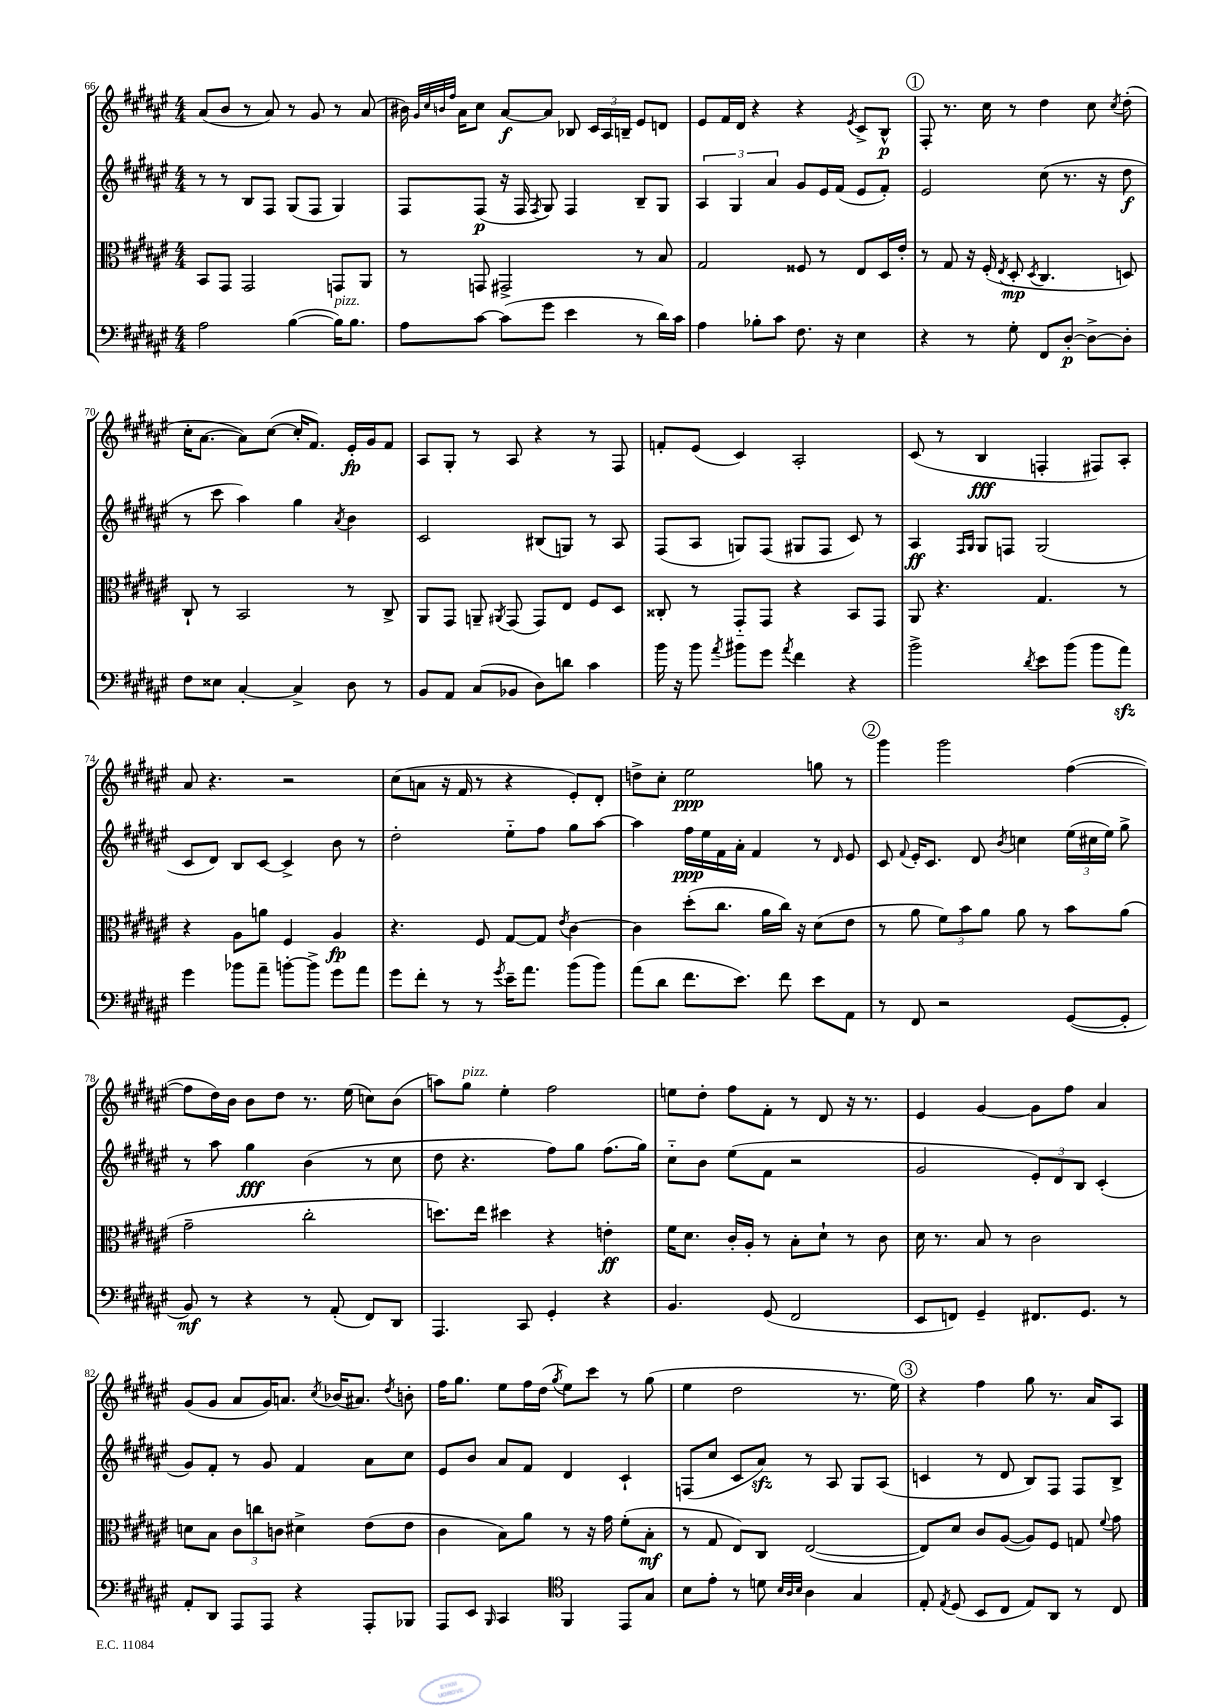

**kern	**kern	**kern	**kern
*staff4	*staff3	*staff2	*staff1
*clefF4	*clefC3	*clefG2	*clefG2
*k[f#c#g#d#a#e#]	*k[f#c#g#d#a#e#]	*k[f#c#g#d#a#e#]	*k[f#c#g#d#a#e#]
*M4/4	*M4/4	*M4/4	*M4/4
2A#	8BB	8r	(8a#
.	8GG#	8r	8b
.	2GG#	8B	8r
.	.	8F#	8a#)
([4B	.	(8G#	8r
.	.	8F#	8g#
16B])	8GG	4G#)	8r
8.B	.	.	.
.	8AA#	.	(8a#
=	=	=	=
8A#	8r	8F#	16b#)
.	.	.	32qqg#
.	.	.	32qqcc#
.	.	.	32qqb
.	.	.	32qqff#
.	.	.	16a#
[8c#	8GG	(8F#	8cc#
(8c#]	2GG#^	16r	[8a#
.	.	16F#	.
.	.	8qF#	.
8g#	.	8G#)	8a#]
4e#	.	4F#	8B-
.	.	.	24c#
.	.	.	24A#
.	.	.	24B~
8r	8r	8B~	8e#
16d#)	8B	8G#	8d
16c#	.	.	.
=	=	=	=
4A#	2G#	6A#	8e#
.	.	.	16f#
.	.	6G#	.
.	.	.	16d#
8B-'	.	.	4r
.	.	6a#	.
8c#	.	.	.
8.F#	8F##	8g#	4r
.	8r	16e#	.
16r	.	(16f#	.
.	.	.	8qe#
4E#	8E#	8e#	8c#^
.	16D#	8f#')	8B^^
.	16e#'	.	.
=	=	=	=
4r	8r	2e#	8F#'
.	8G#	.	8.r
8r	16r	.	.
.	(16F#'	.	16cc#
.	8qE#	.	.
8G#'	8D#'	.	8r
.	8qD#	.	.
8FF#	4.C#	(8cc#	4dd#
[8D#'	.	8.r	.
8D#^_	.	.	8cc#
.	.	16r	.
.	.	.	8qcc#
8D#']	8D)	8dd#	(8dd#'
=	=	=	=
8F#	8C#`	8r	16cc#'
.	.	.	[8.a#
8E##	8r	8ccc#	.
[4C#'	2BB	4aa#)	8a#])
.	.	.	([8cc#
4C#^]	.	4gg#	16cc#']
.	.	.	8.f#)
.	.	8qa#	.
8D#	8r	4b	16e#'
.	.	.	16g#
8r	8C#^	.	8f#
=	=	=	=
8BB	8AA#	2c#	8A#
8AA#	8GG#	.	8G#'
(8C#	8AA~	.	8r
.	8qAA#	.	.
8BB-	(8GG#	.	8A#
8D#)	8GG#)	(8B#	4r
8d	8E#	8G)	.
4c#	8F#	8r	8r
.	8D#	8A#	8F#
=	=	=	=
16b	8C##'	(8F#	8f'
16r	.	.	.
8b	8r	8A#	(8e#
8qa#	.	.	.
8b#	8GG#'~	8G)	4c#)
8g#	8GG#	(8F#	.
8qa#	.	.	.
4f#	4r	8G#	2A#'
.	.	8F#	.
4r	8BB	8c#)	.
.	8GG#	8r	.
=	=	=	=
2b^	8AA#	4A#	(8c#
.	4.r	.	8r
.	.	16qqF#	.
.	.	16qqG#	.
.	.	8G#	4B
.	.	8F	.
8qd#	.	.	.
8e#	4.G#	(2G#	4F'
(8b	.	.	.
8b	.	.	8F#)
8a#)	8r	.	8A#'
=	=	=	=
4g#	4r	8c#	8a#
.	.	8d#)	4.r
8b-	8A#	8B	.
8a#~	8a	[8c#	.
[8b'	4F#	4c#^]	2r
8b^]	.	.	.
8g#	4A#	8b	.
8a#	.	8r	.
=	=	=	=
8g#	4.r	2dd#'	(8cc#
8f#'	.	.	8a
8r	.	.	16r
.	.	.	16f#
8r	8F#	.	8r
8qg#	.	.	.
16e#~	[8G#	8ee#'~	4r
8.a#	.	.	.
.	8G#]	8ff#	.
.	8qe#	.	.
(8b	[4c#	8gg#	8e#')
8b)	.	[8aa#	8d#'
=	=	=	=
(8a#	4c#]	4aa#]	8dd^
8d#	.	.	8cc#'
8.f#	(8dd#'	16ff#	2ee#
.	.	16ee#	.
.	8.cc#	16f#	.
8.e#)	.	16a#'	.
.	.	4f#	.
.	16a#	.	.
8f#	16cc#)	.	.
.	16r	.	.
8e#	(8d#	8r	8gg
.	.	16qqd#	.
8AA#	8e#	8e#	8r
=	=	=	=
8r	8r	8c#	4ggg#
.	.	8qqf#	.
8FF#	8a#	16e#'	.
.	.	8.c#	.
2r	12f#)	.	2ggg#
.	12b	.	.
.	.	8d#	.
.	12a#	.	.
.	.	8qb	.
.	8a#	4cc	.
.	8r	.	.
([8GG#	8b	(24ee#	([4ff#
.	.	24cc#	.
.	.	24ee#)	.
8GG#']	(8a#	8gg#^	.
=	=	=	=
8BB)	2g#~	8r	8ff#]
8r	.	8aa#	16dd#)
.	.	.	16b
4r	.	4gg#	8b
.	.	.	8dd#
8r	2cc#'	(4b	8.r
(8AA#'	.	.	.
.	.	.	(16ee#
8FF#)	.	8r	8cc)
8DD#	.	8cc#	(8b
=	=	=	=
4.AAA#	8.dd)	8dd#	8aa)
.	.	4.r	8gg#
.	16ee#	.	.
.	4dd#	.	4ee#'
8CC#	.	.	.
4GG#'	4r	8ff#)	2ff#
.	.	8gg#	.
4r	4e'	(8.ff#	.
.	.	16gg#)	.
=	=	=	=
4.BB	16f#	8cc#'~	8ee
.	8.d#	.	.
.	.	8b	8dd#'
.	16c#'	(8ee#	8ff#
.	16A#'	.	.
(8GG#	8r	8f#	8f#'
2FF#	8B'	2r	8r
.	8d#`	.	8d#
.	8r	.	16r
.	.	.	8.r
.	8c#	.	.
=	=	=	=
8EE#	16d#	2g#	4e#
.	8.r	.	.
8FF)	.	.	.
4GG#~	8B	.	[4g#
.	8r	.	.
8.FF#	2c#	12e#')	8g#]
.	.	12d#	.
.	.	.	8ff#
.	.	12B	.
8.GG#	.	.	.
.	.	(4c#'	4a#
8r	.	.	.
=	=	=	=
8AA#'	8d	8g#)	(8g#
8DD#	8B	8f#'	8g#
8AAA#	12c#	8r	8a#
.	12cc	.	.
8AAA#	.	8g#	16g#)
.	12c	.	.
.	.	.	8.a
4r	4d#^	4f#	.
.	.	.	8qcc#
.	.	.	(16b-
.	.	.	8.a#)
8AAA#'	(8e#	8a#	.
.	.	.	8qdd#
8BBB-	8e#	8cc#	8b'
=	=	=	=
8AAA#	4c#	8e#	16ff#
.	.	.	8.gg#
8EE#	.	8b	.
16qqBBB	.	.	.
4CC#	8B)	8a#	8ee#
.	8a#	8f#	16ff#
.	.	.	(16dd#
*clefC4	*	*	*
.	.	.	8qgg#
4FF#	8r	4d#	8ee#)
.	16r	.	8ccc#
.	16g#	.	.
8EE#	(8f#'	4c#`	8r
8G#	8B'	.	(8gg#
=	=	=	=
8B	8r	(8F	4ee#
8e#'	8G#	8cc#	.
8r	8E#)	8c#	2dd#
8d	8C#	8a#)	.
32qqB	.	.	.
32qqA#	.	.	.
32qqB	.	.	.
4A#	([2E#	8r	.
.	.	8A#	.
4G#	.	8G#	8.r
.	.	(8A#	.
.	.	.	16ee#)
=	=	=	=
8E#'	8E#])	4c	4r
8qE#	.	.	.
(8D#	8d#	.	.
8BB	8c#	8r	4ff#
8C#	([8A#	8d#	.
8E#)	8A#])	8B)	8gg#
8AA#	8F#	8F#	8.r
8r	8G	8F#	.
.	.	.	16a#
.	8qqf#	.	.
8C#	8g#	8B^	8A#
==	==	==	==
*-	*-	*-	*-
